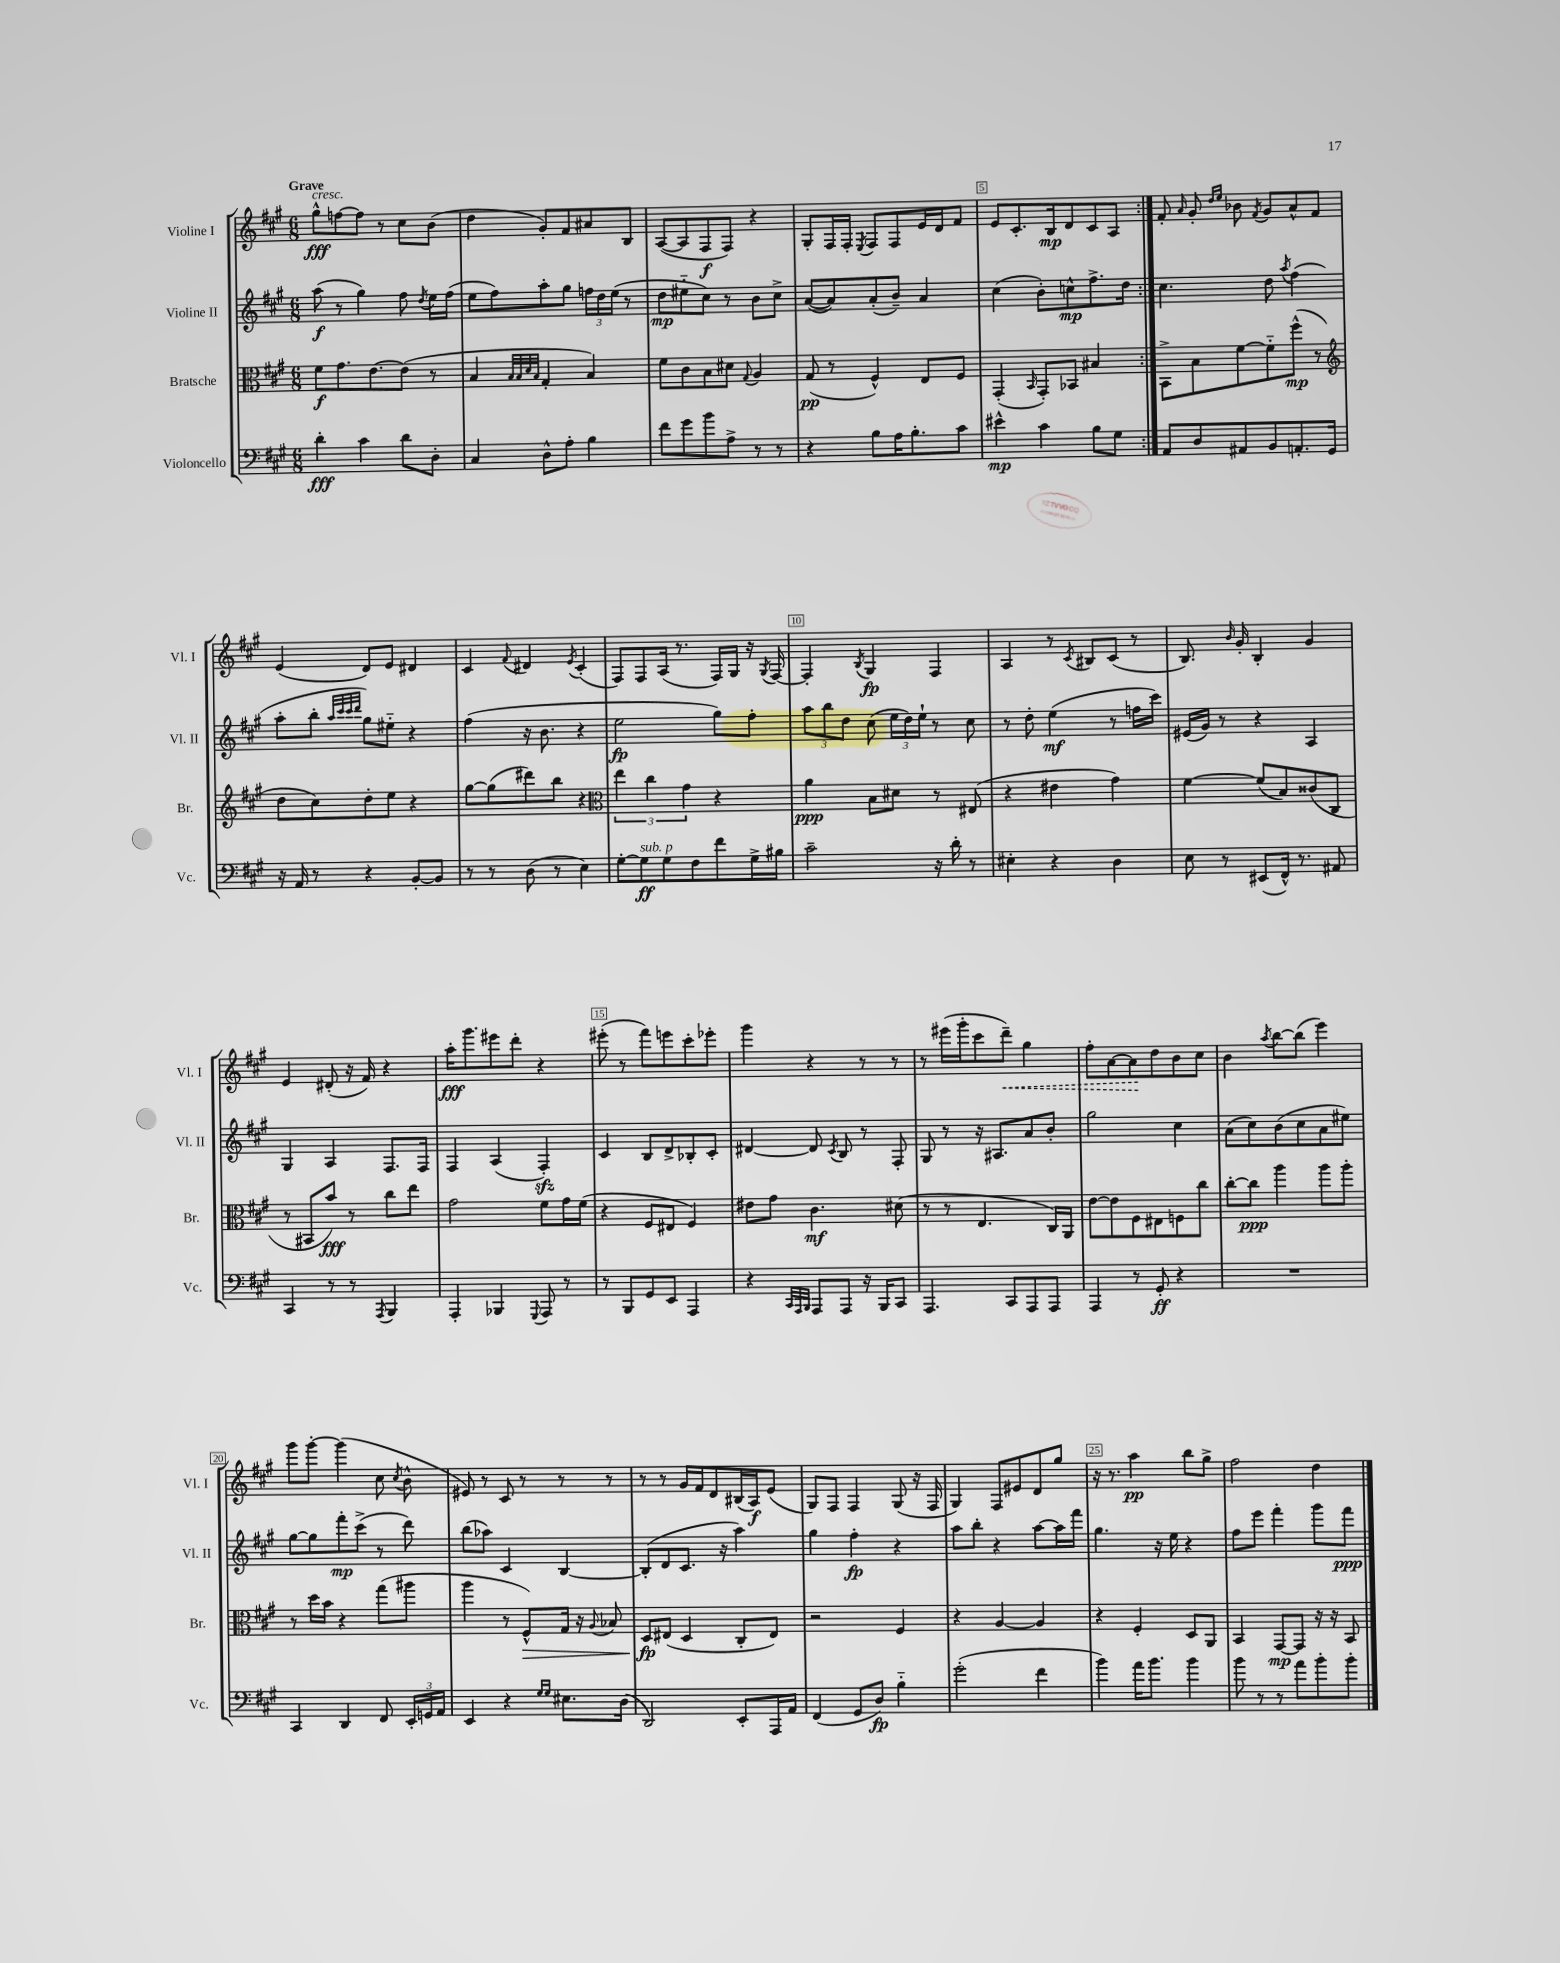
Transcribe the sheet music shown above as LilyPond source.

<<
\new StaffGroup <<
\new Staff = "s0" \with { instrumentName = "Violine I" shortInstrumentName = "Vl. I" } {
    \clef treble \key a \major \numericTimeSignature \time 6/8 \tempo "Grave"
    \autoBeamOff \repeat volta 2 { gis''8[-^\fff^\markup { \italic "cresc." } f''8~ f''8] r8 cis''8[ b'8]( |
    d''4 gis'8[-.) fis'8 ais'8 b8] |
    a8[~( a8 fis8\f fis8]) r4 |
    gis8[-. fis16 fis16]-. \acciaccatura { e8 } fis8[ fis8 e'16 d'16 fis'8] |
    e'8[ cis'8.-. b16\mp d'8 cis'8 a8] | }
    fis'8-. \grace { a'16 } gis'8-. \grace { d''16[ e''16] } bes'8 \acciaccatura { fis'8 } gis'8[ a'8-^ fis'8] |
    e'4( d'8[) e'8] dis'4 |
    cis'4 \appoggiatura { fis'8 } dis'4 \acciaccatura { e'8 } cis'4-.( |
    fis8[) fis8 a16]( r8. fis16[) gis16] r16 \acciaccatura { gis8 } fis16~ |
    fis4-. \acciaccatura { b8 } gis4\fp fis4 |
    a4 r8 \acciaccatura { cis'8 } bis8[ cis'8]( r8 |
    b8.) \grace { b'16 } gis'16-. b4-. gis'4 |
    e'4 dis'8-.( r16 fis'16) r4 |
    a''16[-.\fff gis'''8. eis'''8 d'''8]-. r4 |
    eis'''8-.( r8 fis'''8[) e'''8 cis'''8-. ees'''8]-. |
    gis'''4 r4 r8 r8 |
    r8 eis'''16[( gis'''16-. cis'''8 \once \override Hairpin.style = #'dashed-line d'''8]--\<) gis''4 |
    fis''8[-. a'8~ a'8\! d''8 b'8 cis''8] |
    b'4 \acciaccatura { a''8 } b''8[~ b''8]( e'''4) |
    gis'''8[ gis'''8]~-. gis'''4( cis''8 \acciaccatura { cis''8 } b'8-^ |
    eis'8) r8 cis'8 r8 r8 r8 |
    r8 r8 gis'16[ fis'16 d'8 bis16( a16\f) e'8]( |
    gis8[) fis8] fis4 gis8( r16 fis16 |
    gis4) fis8[ eis'8 d'8 gis''8] |
    r16 r8. a''4\pp b''8[ gis''8]-> |
    fis''2 d''4 \bar "|." |
}
\new Staff = "s1" \with { instrumentName = "Violine II" shortInstrumentName = "Vl. II" } {
    \clef treble \key a \major \numericTimeSignature \time 6/8
    \autoBeamOff \repeat volta 2 { a''8\f( r8 gis''4) fis''8 \acciaccatura { d''8 } e''16[ fis''16]( |
    e''8[ fis''8) a''8-. gis''8] \tuplet 3/2 { f''16[ d''16 e''16]( } r8 |
    d''8[\mp eis''8-_ cis''8]) r8 b'8[ cis''8]-> |
    a'8[~( a'8) a'8-.( b'8]--) a'4 |
    cis''4( b'8[-.) c''8-^\mp fis''8.-> d''16] | }
    cis''4. d''8 \acciaccatura { a''8 } fis''4( |
    a''8[-. b''8]-. \grace { a''32[ cis'''32 cis'''32 d'''32] } gis''8[) eis''8]-_ r4 |
    fis''4( r16 b'8. r4 |
    e''2\fp gis''8[) fis''8]-. |
    \tuplet 3/2 { a''8[ b''8 d''8] } cis''8( \tuplet 3/2 { e''16[ d''16) e''16]-! } r8 cis''8 |
    r8 d''8-. e''4\mf( r8 f''16[ cis'''16]) |
    eis'16[( gis'16]) r8 r4 a4 |
    gis4 a4 fis8.[ fis16] |
    fis4 a4( fis4-.\sfz) |
    cis'4 b8[ d'8-> bes8-. cis'8]-. |
    dis'4~ dis'8 \acciaccatura { cis'8 } b8 r8 fis8-. |
    gis8 r8 r16 ais8.[ a'8 b'8]-. |
    gis''2 cis''4 |
    a'8[( cis''8) b'8( cis''8 a'8 eis''8]) |
    gis''8[~ gis''8 fis'''8-.\mp cis'''8]->( r8 d'''8) |
    b''8[( aes''8]) cis'4 b4~ |
    b8[-.( d'8 cis'8.] r16 a''4) |
    gis''4 fis''4-.\fp r4 |
    a''8[ b''8]-. r4 a''8[~ a''16 fis'''16] |
    gis''4. r16 e''16 r4 |
    fis''8[ e'''8] fis'''4-. gis'''8[ fis'''8]\ppp \bar "|." |
}
\new Staff = "s2" \with { instrumentName = "Bratsche" shortInstrumentName = "Br." } {
    \clef alto \key a \major \numericTimeSignature \time 6/8
    \autoBeamOff \repeat volta 2 { fis'8[\f gis'8. e'8.~ e'8]( r8 |
    b4 \grace { b32[ b32 d'32 b32] } gis4-. b4) |
    fis'8[ cis'8 b8 dis'8] \appoggiatura { gis8 } a4 |
    gis8\pp( r8 fis4-^) e8[ fis8] |
    gis,4-.( \grace { b,16 } gis,8[-.) bes,8] bis4 | }
    b,8[-> b8 fis'8~ fis'8-_ fis''8]-^\mp( r8 |
    \clef treble d''8[ cis''8) d''8-. e''8] r4 |
    gis''8[~ gis''8( dis'''8) b''8] r4 |
    \clef alto \tuplet 3/2 { e''4 cis''4 gis'4 } r4 |
    a'4\ppp b8[ dis'8] r8 eis8( |
    r4 eis'4 gis'4) |
    fis'4~ fis'8[( b8) cisis'8( cis8] |
    r8 bis,8[ b'8]\fff) r8 cis''8[ e''8] |
    gis'2 fis'8[ gis'16 fis'16]( |
    r4 fis8[ eis8] fis4) |
    eis'8[ gis'8] cis'4.\mf dis'8( |
    r8 r8 e4. cis16[) a,16] |
    e'8[~ e'8 fis8 eis8 f8 cis''8] |
    cis''8[~-. cis''8]\ppp a''4 a''8[ a''8]-. |
    r8 d''16[ b'16] r4 gis''8[( ais''8] |
    a''4 r8 fis8[-^\>) gis16] r16 \appoggiatura { a8 } bes8 |
    d8[\fp\! eis8]( d4 cis8[-. eis8]) |
    r2 fis4 |
    r4 a4~ a4 |
    r4 fis4-. d8[ a,8] |
    b,4 gis,8[~\mp gis,8] r16 r16 b,8 \bar "|." |
}
\new Staff = "s3" \with { instrumentName = "Violoncello" shortInstrumentName = "Vc." } {
    \clef bass \key a \major \numericTimeSignature \time 6/8
    \autoBeamOff \repeat volta 2 { d'4-.\fff cis'4 d'8[ d8]-. |
    cis4 d8[-^ a8]-. b4 |
    fis'8[ gis'8 b'8 a8]-> r8 r8 |
    r4 b8[ a16 b8.-. cis'8] |
    eis'4-^\mp cis'4 b8[ gis8] | }
    a,8[ d8 ais,8 b,8 a,8.-. gis,16] |
    r16 a,16 r8 r4 b,8[~-. b,8] |
    r8 r8 d8( r8 e4) |
    gis8[~-. gis8\ff^\markup { \italic "sub. p" } gis8 fis8 fis'8 gis16-> bis16] |
    cis'2-- r16 d'16-. r8 |
    eis4-. r4 d4 |
    e8 r8 eis,8[( fis,16]-^) r8. ais,8 |
    cis,4 r8 r8 \acciaccatura { a,,8 } b,,4 |
    a,,4-. bes,,4 \appoggiatura { gis,,8 } a,,8 r8 |
    r8 b,,8[ gis,8 e,8] a,,4 |
    r4 \grace { cis,32[ a,,32 b,,32] } a,,8[ a,,8] r16 b,,16[ cis,8] |
    a,,4. cis,8[ a,,8 a,,8] |
    a,,4 r8 gis,8-.\ff r4 |
    R2. |
    cis,4 d,4 fis,8 \tuplet 3/2 { e,16[-. g,16 a,16] } |
    e,4 r4 \grace { gis16[ gis16] } eis8.[ d16]( |
    d,2) e,8[-. a,,16 a,16] |
    fis,4( gis,8[ d8]\fp) b4-_ |
    gis'2-.( fis'4 |
    b'4) a'16[ b'8.] b'4 |
    b'8 r8 r8 a'8[ b'8-. b'8]-. \bar "|." |
}
>>
>>
\layout { \context { \Score \override BarNumber.break-visibility = ##(#f #t #t) barNumberVisibility = #(every-nth-bar-number-visible 5) \override BarNumber.stencil = #(make-stencil-boxer 0.1 0.3 ly:text-interface::print) } }
